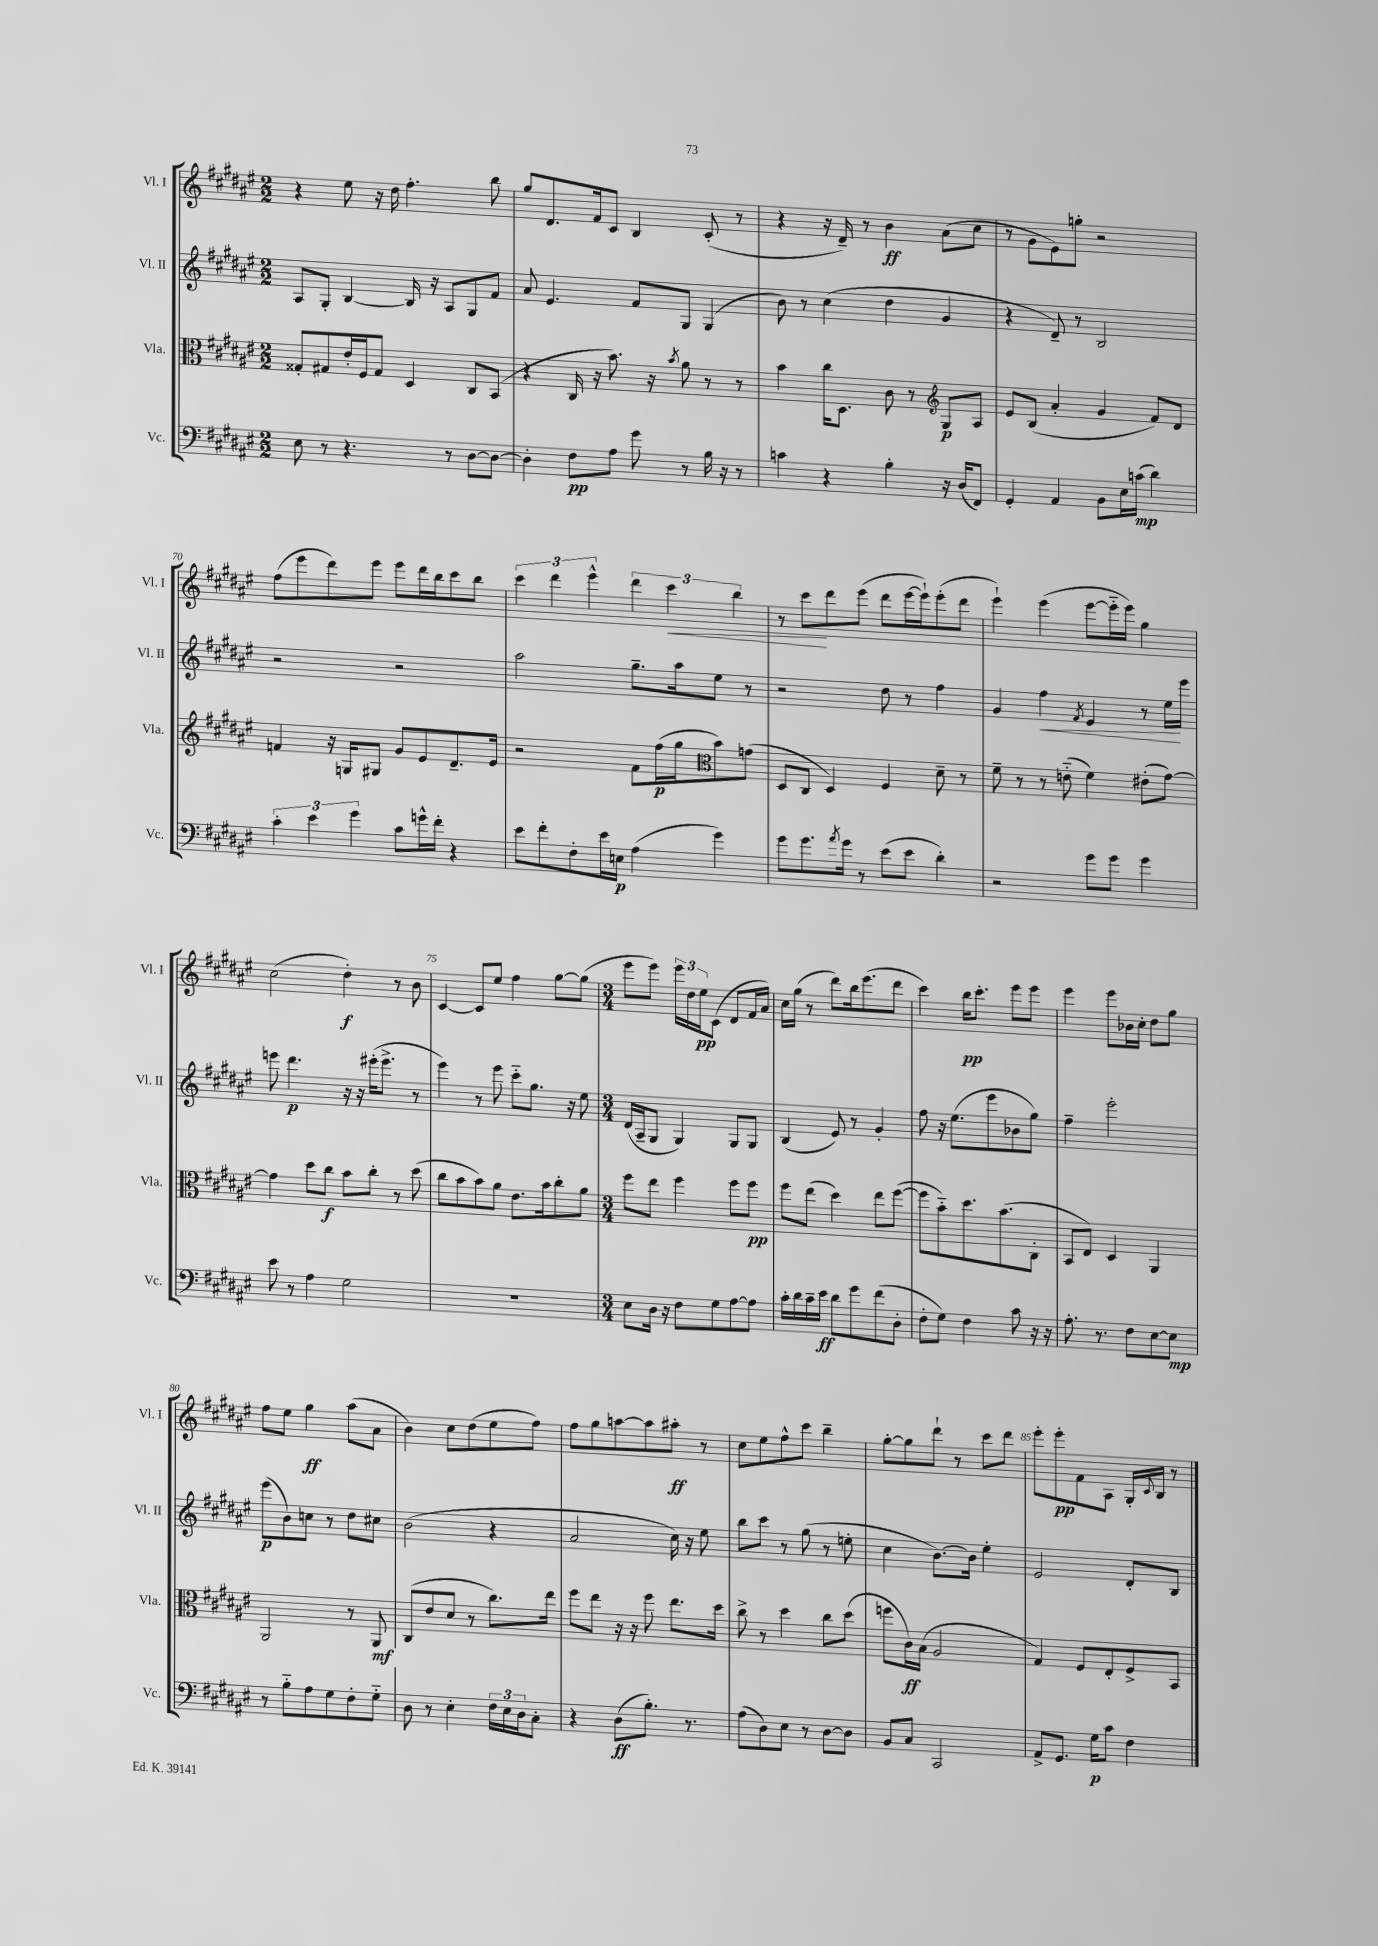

**kern	**dynam	**kern	**dynam	**kern	**dynam	**kern	**dynam
*part4	*part4	*part3	*part3	*part2	*part2	*part1	*part1
*staff4	*staff4	*staff3	*staff3	*staff2	*staff2	*staff1	*staff1
*I"Vc.	*	*I"Vla.	*	*I"Vl. II	*	*I"Vl. I	*
*I'Vc.	*	*I'Vla.	*	*I'Vl. II	*	*I'Vl. I	*
*clefF4	*	*clefC3	*	*clefG2	*	*clefG2	*
*k[f#c#g#d#a#e#]	*	*k[f#c#g#d#a#e#]	*	*k[f#c#g#d#a#e#]	*	*k[f#c#g#d#a#e#]	*
*M2/2	*	*M2/2	*	*M2/2	*	*M2/2	*
=66	=66	=66	=66	=66	=66	=66	=66
8E#\	.	8G##X'/L	.	8A#/L	.	4r	.
8r	.	8G#X/	.	8G#'/J	.	.	.
4.r	.	16e#'/L	.	[4B/	.	8ee#\	.
.	.	16F#/J	.	.	.	.	.
.	.	8G#/J	.	.	.	16r	.
.	.	.	.	.	.	16dd#\	.
.	.	4D#/	.	16B/]	.	4.ff#'\	.
.	.	.	.	16r	.	.	.
8r	.	.	.	8A#/L	.	.	.
[8D#\L	.	8C#/L	.	8G#/	.	.	.
8D#\J_	.	(8BB/J	.	8f#/J	.	8bb\	.
=67	=67	=67	=67	=67	=67	=67	=67
4D#'\]	.	4r	.	8a#/	.	8gg#/L	.
.	.	.	.	4.e#/	.	8.d#/	.
8F#\L	pp	16C#/	.	.	.	.	.
.	.	16r	.	.	.	16f#/k	.
8A#\J	.	8.b\)	.	.	.	8c#/J	.
8g#\	.	.	.	8f#/L	.	4B/	.
.	.	16r	.	.	.	.	.
.	.	8qb/	.	.	.	.	.
8r	.	8a#\	.	8G#/J	.	.	.
16B\	.	8r	.	(4G#/	.	(8c#'/	.
16r	.	.	.	.	.	.	.
8r	.	8r	.	.	.	8r	.
=68	=68	=68	=68	=68	=68	=68	=68
4cn\	.	4b\	.	8b\)	.	4r	.
.	.	.	.	8r	.	.	.
4r	.	16cc#\KL	.	(4cc#\	.	16r	.
.	.	8.D#\J	.	.	.	16d#~/)	.
.	.	.	.	.	.	8r	.
4B'\	.	8c#\	.	4dd#\	.	4b\	ff
.	.	8r	.	.	.	.	.
16r	.	8G#/L	p	4g#/	.	(8a#\L	.
(16D#/KL	.	.	.	.	.	.	.
8FF#/J)	.	8A#/J	.	.	.	8cc#\J	.
=69	=69	=69	=69	=69	=69	=69	=69
*	*	*clefG2	*	*	*	*	*
4GG#'/	.	8e#/L	.	4r	.	8r	.
.	.	(8B/J	.	.	.	8g#\L	.
4AA#/	.	4a#'/	.	8d#~/)	.	8e#\)	.
.	.	.	.	8r	.	8ggn'\J	.
8BB\L	.	4g#/	.	2B/	.	2r	.
16E#\L	.	.	.	.	.	.	.
(16cn\JJ	mp	.	.	.	.	.	.
4d#\)	.	8f#/L)	.	.	.	.	.
.	.	8d#/J	.	.	.	.	.
!!LO:LB:g=z
=70	=70	=70	=70	=70	=70	=70	=70
6c#'\	.	4fn/	.	2r	.	(8ff#\L	.
.	.	.	.	.	.	8eee#\	.
6e#\	.	.	.	.	.	.	.
.	.	16r	.	.	.	8ddd#\)	.
.	.	16Gn/KL	.	.	.	.	.
6g#\	.	.	.	.	.	.	.
.	.	8G#X/J	.	.	.	8eee#\J	.
8c#\L	.	8g#/L	.	2r	.	8eee#\L	.
16gn^^\L	.	8e#/	.	.	.	16ddd#\L	.
16f#'\JJ	.	.	.	.	.	16bb\J	.
4r	.	8.d#~/	.	.	.	8ccc#\	.
.	.	.	.	.	.	8bb\J	.
.	.	16e#/Jk	.	.	.	.	.
=71	=71	=71	=71	=71	=71	=71	=71
8e#\L	.	2r	.	2aa#\	.	6ccc#\	.
8f#'\	.	.	.	.	.	.	.
.	.	.	.	.	.	6ddd#\	.
8F#'\	.	.	.	.	.	.	.
.	.	.	.	.	.	6eee#^^\	.
16e#\L	.	.	.	.	.	.	.
16En\JJ	p	.	.	.	.	.	.
(4A#\	.	8f#\L	.	8.gg#~\L	.	6ddd#\	.
.	.	(16ff#\L	p	.	.	.	.
!	!	!	!	!	!	!	!LO:HP:b
.	.	.	.	.	.	6ccc#\	<
.	.	16gg#\J	.	16aa#\k	.	.	.
4g#\)	.	8b\)	.	8ee#\J	.	.	.
.	.	.	.	.	.	6bb\	.
.	.	(8gn\J	.	8r	.	.	.
=72	=72	=72	=72	=72	=72	=72	=72
*	*	*clefC3	*	*	*	*	*
8g#\L	.	8D#/L	.	2r	.	8r	.
8.g#\	.	8C#/J	.	.	.	8ccc#\L	.
.	.	4D#/)	.	.	.	8ddd#\	[
8qa#/	.	.	.	.	.	.	.
16g#\Jk	.	.	.	.	.	.	.
8r	.	.	.	.	.	(8eee#\J	.
(8e#\L	.	4F#/	.	8dd#\	.	8ddd#\L	.
8e#\J	.	.	.	8r	.	[16eee#\L	.
.	.	.	.	.	.	16eee#`\J])	.
4d#'\)	.	8d#~\	.	4ff#\	.	(8eee#'\	.
.	.	8r	.	.	.	8ddd#\J	.
=73	=73	=73	=73	=73	=73	=73	=73
2r	.	8f#~\	.	4g#/	.	4eee#`\)	.
.	.	8r	.	.	.	.	.
!	!	!	!	!	!LO:HP:b	!	!
.	.	8r	.	4ff#\	<	(4eee#\	.
.	.	(8en\	.	.	.	.	.
.	.	.	.	8qf#/	.	.	.
8g#\L	.	4f#\)	.	4e#/	.	[8eee#\L	.
8g#\J	.	.	.	.	.	16eee#\L]	.
.	.	.	.	.	.	16eee#\JJ)	.
4g#\	.	(8e#X'\L	.	8r	.	4gg#\	.
.	.	[8g#\J)	.	16ee#\LL	.	.	.
.	.	.	.	16eee#\JJ	[	.	.
!!LO:LB:g=z
=74	=74	=74	=74	=74	=74	=74	=74
8e#\	.	4g#\]	.	8eeen\	.	(2cc#\	.
8r	.	.	.	4.ddd#\	p	.	.
4A#\	.	8dd#\L	.	.	.	.	.
.	.	8cc#\J	f	.	.	.	.
2G#\	.	8b\L	.	16r	.	4dd#'\)	f
.	.	.	.	16r	.	.	.
.	.	8cc#'\J	.	(16eee#X'\KL	.	.	.
.	.	.	.	8.eee#^\J	.	.	.
.	.	8r	.	.	.	8r	.
.	.	(8dd#\	.	8r	.	8b\	.
=75	=75	=75	=75	=75	=75	=75	=75
1r	.	8cc#\L	.	4eee#\)	.	[4c#/	.
.	.	8b\	.	.	.	.	.
.	.	8b\)	.	8r	.	8c#/L]	.
.	.	8a#\J	.	8eee#\	.	8ee#/J	.
.	.	8.e#\L	.	8ccc#\L	.	4ff#\	.
.	.	.	.	8.gg#\J	.	.	.
.	.	16b\k	.	.	.	.	.
.	.	8cc#'\	.	.	.	[8gg#\L	.
.	.	.	.	16r	.	.	.
.	.	8a#\J	.	8ee#\	.	(8gg#\J]	.
=76	=76	=76	=76	=76	=76	=76	=76
*M3/4	*	*M3/4	*	*M3/4	*	*M3/4	*
8E#\L	.	8ff#\L	.	(16d#/LL	.	8eee#\L	.
.	.	.	.	16A#~/J	.	.	.
16D#\Jk	.	8ee#\J	.	8G#/J	.	8eee#\J)	.
16r	.	.	.	.	.	.	.
8F#\L	.	4ff#\	.	4G#/)	.	24eee#\LL	.
.	.	.	.	.	.	24dd#\	.
.	.	.	.	.	.	24ee#\J	pp
8G#\	.	.	.	.	.	(8c#\J	.
[8A#\	.	8ff#\L	.	8G#/L	.	8d#/L	.
8A#\J]	.	8ff#\J	pp	8G#/J	.	16f#/L	.
.	.	.	.	.	.	16a#/JJ)	.
=77	=77	=77	=77	=77	=77	=77	=77
16c#'\LL	.	8ff#\L	.	(4B/	.	16cc#\LL	.
16d#\	.	.	.	.	.	(16gg#\JJ	.
16c#~\	.	(8ee#\J	.	.	.	8r	.
16e#\JJ	ff	.	.	.	.	.	.
8d#\L	.	4dd#\)	.	8e#/)	.	8ddd#\L)	.
8g#\	.	.	.	8r	.	16bb\k	.
.	.	.	.	.	.	(8.eee#\	.
(8f#\	.	8ee#\L	.	4g#'/	.	.	.
8D#'\J	.	([8ff#\J	.	.	.	8ddd#\J	.
=78	=78	=78	=78	=78	=78	=78	=78
8F#'\L	.	8ff#\L]	.	8ff#\	.	4ccc#\)	.
8G#\J)	.	8b\)	.	16r	.	.	.
.	.	.	.	(8.ee#\L	.	.	.
4F#\	.	8.dd#\	.	.	.	16bb\KL	pp
.	.	.	.	.	.	8.ccc#'\J	.
.	.	.	.	8eee#\	.	.	.
.	.	(8.b\	.	.	.	.	.
8c#\	.	.	.	8b-X\	.	8eee#\L	.
16r	.	8C#'\J	.	8gg#\J)	.	8eee#\J	.
16r	.	.	.	.	.	.	.
=79	=79	=79	=79	=79	=79	=79	=79
8.A#'\	.	8BB/L	.	4ff#~\	.	4eee#\	.
.	.	8E#/J)	.	.	.	.	.
8.r	.	.	.	.	.	.	.
.	.	4D#/	.	2eee#'\	.	8eee#\L	.
8F#\L	.	.	.	.	.	16b-X\L	.
.	.	.	.	.	.	16cc#'\JJ	.
[8E#\	.	4AA#/	.	.	.	8dd#\L	.
8E#\J]	mp	.	.	.	.	8gg#\J	.
!!LO:LB:g=z
=80	=80	=80	=80	=80	=80	=80	=80
8r	.	2AA#/	.	(8eee#\L	p	8ff#\L	.
8B\L	.	.	.	8b\)	.	8ee#\J	.
8A#\	.	.	.	8ccn\J	.	4gg#\	ff
8G#\	.	.	.	8r	.	.	.
8F#'\	.	8r	.	8dd#\L	.	(8aa#\L	.
8G#\J	.	8AA#/	mf	8cc#X\J	.	8a#\J	.
=81	=81	=81	=81	=81	=81	=81	=81
8D#\	.	(8C#/L	.	(2b\	.	4b\)	.
8r	.	8e#/	.	.	.	.	.
4E#'\	.	8d#/J	.	.	.	8cc#\L	.
.	.	8r	.	.	.	(8dd#\	.
24F#\LL	.	8.cc#\L)	.	4r	.	8ee#\	.
24E#\	.	.	.	.	.	.	.
24D#\J	.	.	.	.	.	.	.
8C#'\J	.	.	.	.	.	8ff#\J)	.
.	.	16ee#\Jk	.	.	.	.	.
=82	=82	=82	=82	=82	=82	=82	=82
4r	.	8ff#\L	.	2a#/	.	8ff#\L	.
.	.	8ee#\J	.	.	.	8gg#\	.
(8D#\L	ff	16r	.	.	.	[8aan\	.
.	.	16r	.	.	.	.	.
8.B'\J)	.	8ff#\	.	.	.	8aa\]	.
.	.	8.ee#\L	.	16cc#\)	.	8aa#X'\J	ff
8.r	.	.	.	16r	.	.	.
.	.	.	.	8ee#\	.	8r	.
.	.	16dd#\Jk	.	.	.	.	.
=83	=83	=83	=83	=83	=83	=83	=83
(8A#\L	.	8cc#^\	.	8bb\L	.	8cc#\L	.
8D#\)	.	8r	.	8ccc#\J	.	8ee#\	.
8E#\J	.	4dd#\	.	8r	.	8ff#^^\	.
8r	.	.	.	(8gg#\	.	8ccc#\J	.
[8D#\L	.	8cc#\L	.	8r	.	4bb~\	.
8D#\J]	.	(8dd#\J	.	8een'\	.	.	.
=84	=84	=84	=84	=84	=84	=84	=84
8BB/L	.	8ffn\L	.	4cc#\	.	[8gg#'\L	.
8C#/J	.	16c#\L)	ff	.	.	8gg#\]	.
.	.	(16B\JJ	.	.	.	.	.
2CC#/	.	2A#/	.	[8.b\L)	.	8ddd#`\J	.
.	.	.	.	.	.	8r	.
.	.	.	.	16b\Jk]	.	.	.
.	.	.	.	4ee#'\	.	8ccc#\L	.
.	.	.	.	.	.	8ddd#\J	.
=85	=85	=85	=85	=85	=85	=85	=85
8AA#^/L	.	4G#/)	.	2e#/	.	8eee#'\L	.
8.GG#/J	.	.	.	.	.	8eee#'\	pp
.	.	8F#/L	.	.	.	8f#\	.
16G#\KL	p	.	.	.	.	.	.
8c#\J	.	8E#'/	.	.	.	8A#\J	.
4F#\	.	8F#^/	.	8d#'/L	.	16G#'/LL	.
.	.	.	.	.	.	8qqc#/	.
.	.	.	.	.	.	16B/JJ	.
.	.	8BB/J	.	8B/J	.	8r	.
==	==	==	==	==	==	==	==
*-	*-	*-	*-	*-	*-	*-	*-
